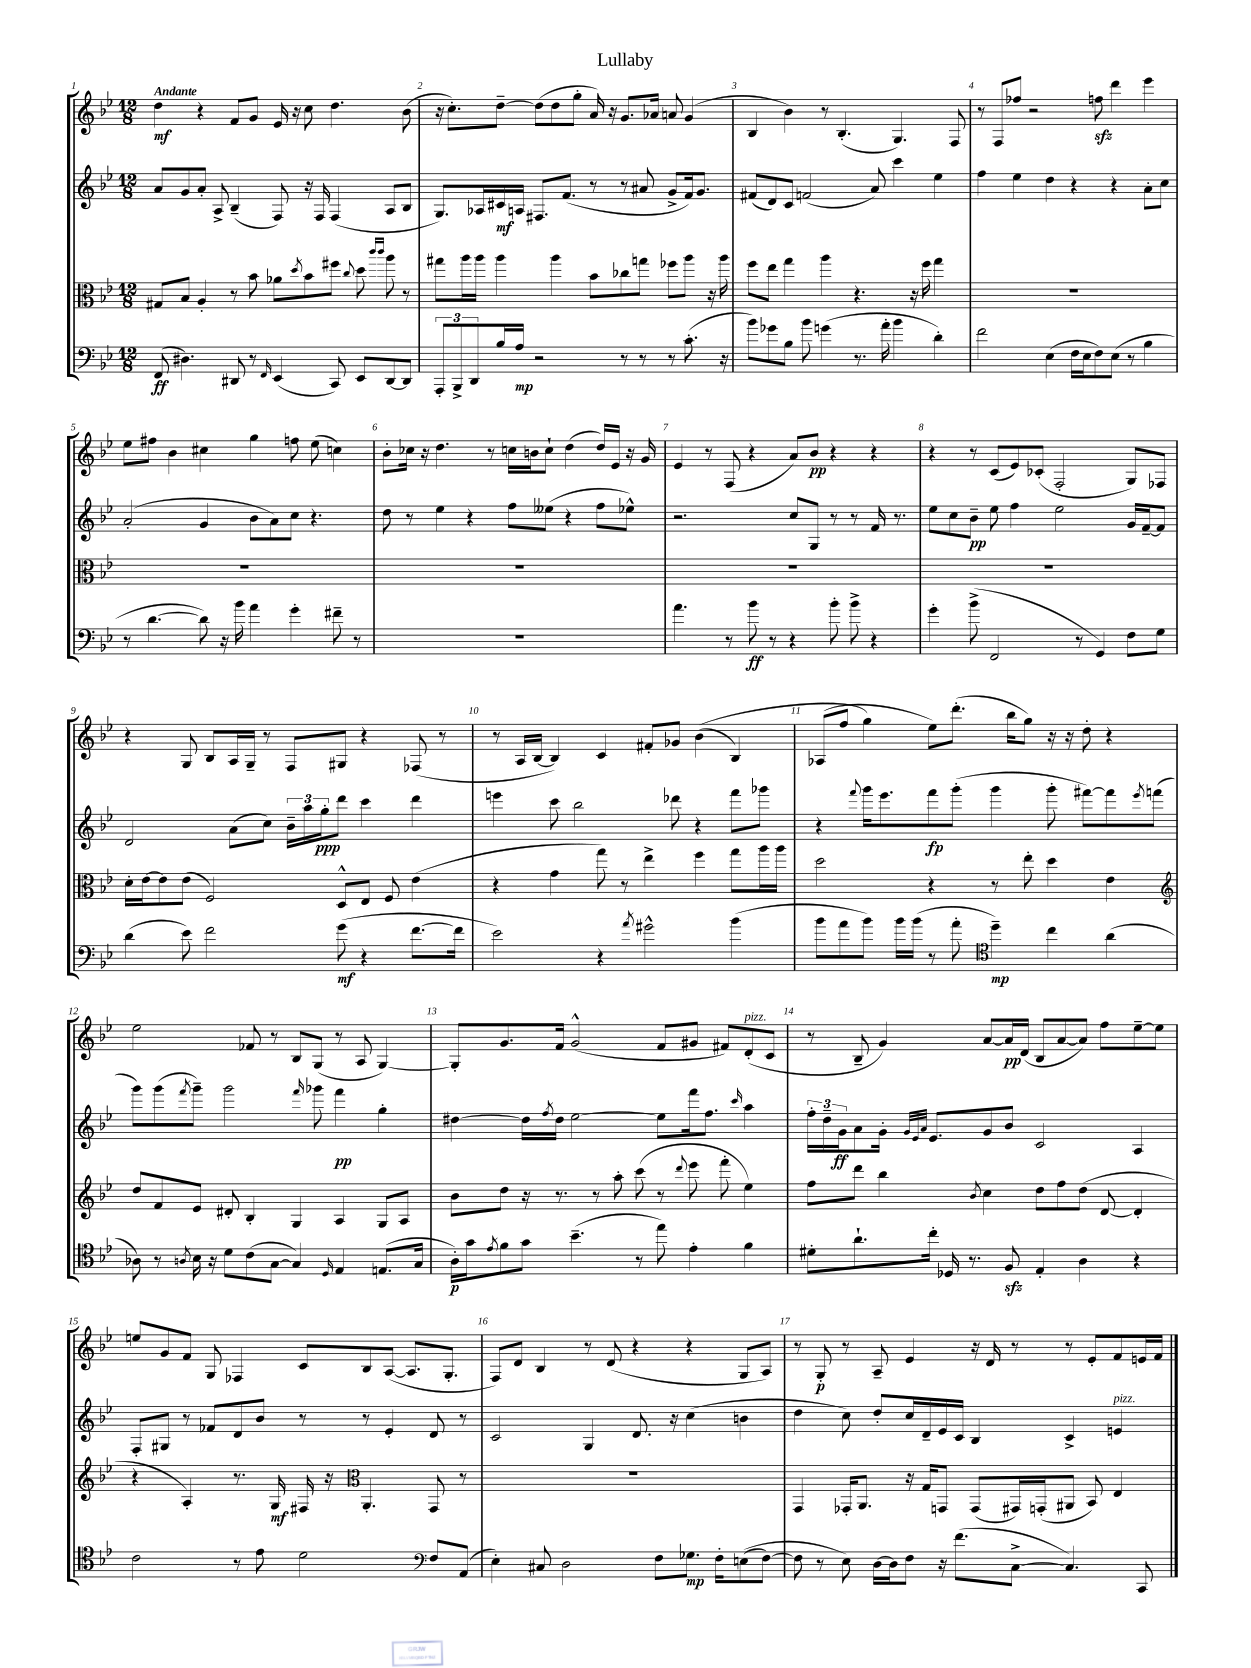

**kern	**kern	**kern	**kern
*staff4	*staff3	*staff2	*staff1
*clefF4	*clefC3	*clefG2	*clefG2
*k[b-e-]	*k[b-e-]	*k[b-e-]	*k[b-e-]
*M12/8	*M12/8	*M12/8	*M12/8
(8FF	8G#	8a	4dd
4.D#)	8B-	8g	.
.	4A'	8a'	4r
.	.	8A^	.
8DD#	8r	(4B-~	8f
8r	8b-	.	8g
16qqFF	.	.	.
(4EE-	8a-	8F)	16e-
.	.	.	16r
.	8qdd	.	.
.	8b-	16r	8cc
.	.	16F	.
8CC)	8ff#	(4F	4.dd
.	8qqcc	.	.
8EE-	8dd	.	.
.	16qqccc	.	.
.	16qqccc	.	.
[8DD#	8aa	8A	.
8DD#]	8r	8B-	(8b-
=	=	=	=
12AAA'	8gg#	8.G)	16r
.	.	.	8.cc')
12BBB-^	.	.	.
.	16aa	.	.
12DD	.	.	.
.	16aa	16A-	.
16B-	4aa	16c#	[8dd~
16A	.	16A	.
2r	.	8.F#	(8dd]
.	4aa	.	8dd
.	.	(8.f	.
.	.	.	8gg'
.	8b-	8r	16a)
.	.	.	16r
8r	8cc-	8r	8.g
8r	8gg	8a#	.
.	.	.	16a-
8r	8ff-	8g^	8a
(8.c'	8aa	16f)	(4g
.	.	8.g	.
.	16r	.	.
16r	16aa	.	.
=	=	=	=
8b-)	8ff	(8f#	4B-
8g-	8ee-	8d)	.
8B-	4gg	8c	4b-)
8b-	.	(2f	.
(4g	4aa	.	8r
.	.	.	(4.B-'
8.r	4.r	.	.
.	.	8a)	.
16a'	.	.	.
4b-	.	4ccc	4.G)
.	16r	.	.
.	16ff	.	.
4d')	4gg	4ee-	.
.	.	.	8F
=	=	=	=
2f	1.r	4ff	8r
.	.	.	8F
.	.	4ee-	8ff-
.	.	.	2r
(4E-	.	4dd	.
16F	.	4r	.
16E-	.	.	.
8F)	.	.	8ff
(8E-	.	4r	4ddd
8r	.	.	.
4B-	.	8a'	4eee-
.	.	8cc	.
=	=	=	=
8r	1.r	(2a'	8ee-
[4.d	.	.	8ff#
.	.	.	4b-
8d])	.	4g	4cc#
16r	.	.	.
16b-	.	.	.
4a	.	8b-	4gg
.	.	8a)	.
4g'	.	8cc	8ff
.	.	4.r	(8ee-
8f#~	.	.	4cc)
8r	.	.	.
=	=	=	=
1.r	1.r	8dd	8b-'
.	.	8r	16cc-
.	.	.	16r
.	.	4ee-	4.dd
.	.	4r	.
.	.	.	8r
.	.	8ff	16cc
.	.	.	16b
.	.	(8ee--	8cc`
.	.	4r	(4dd
.	.	8ff	16dd)
.	.	.	16e-
.	.	8ee-^^)	16r
.	.	.	16g
=	=	=	=
4.a	1.r	2.r	4e-
.	.	.	8r
8r	.	.	(8F
8b-	.	.	4r
8r	.	.	.
4r	.	8cc	8a)
.	.	8G	8b-
8b-'	.	8r	4r
8b-^	.	8r	.
4r	.	16f	4r
.	.	8.r	.
=	=	=	=
4g'	1.r	8ee-	4r
.	.	8cc	.
(8b-^	.	8b-~	8r
2FF	.	8ee-	(8c
.	.	4ff	8e-)
.	.	.	(8c-'
.	.	2ee-	2F'
8r	.	.	.
4GG)	.	.	.
8F	.	16g	8G)
.	.	[16f~	.
8G	.	8f]	8F-
=	=	=	=
(4d	16d'	2d	4r
.	[16e-	.	.
.	8e-]	.	.
8e-)	(8e-	.	8G
2f	2F)	.	8B-
.	.	(8a	16A
.	.	.	16G~
.	.	8cc)	8r
.	.	24b-~	8F
.	.	24aa	.
.	.	24gg'	.
(8g	8D^^	8ddd	8G#
4r	8E-	4ccc	4r
.	8F	.	.
[8.f	(4e-	4ddd	(8F-
.	.	.	8r
16f]	.	.	.
=	=	=	=
2e-)	4r	4eee	8r
.	.	.	16A
.	.	.	[16B-
.	4g	8ccc	4B-])
.	.	2bb-	.
4r	8gg)	.	4c
.	8r	.	.
8qa	.	.	.
2g#^^	4ee-^	.	8f#'
.	.	8ddd-	8g-
.	4ff	4r	&((4b-
(4b-	8gg	8fff	4B-)
.	16aa	8ggg-	.
.	16aa	.	.
=	=	=	=
8b-	2dd	4r	(8A-
8a	.	.	8ff
.	.	8qqfff	.
8b-)	.	16ggg	4gg&)
.	.	8.eee-	.
16b-	.	.	.
(16b-	.	.	.
8r	4r	8fff	8ee-)
8a'	.	(8ggg'	(8.ddd'
*clefC4	*	*	*
4dd~)	8r	4ggg	.
.	.	.	16bb-
.	8ee-'	.	8gg)
4cc	4dd	8ggg'	16r
.	.	.	16r
.	.	[8fff#)	8dd'
(4a	4e-	8fff#]	4r
.	.	8qeee-	.
.	.	(8fff	.
=	=	=	=
*	*clefG2	*	*
8A-)	8dd	8ggg)	2ee-
8r	8f	(8ggg	.
8qA	.	8qfff	.
16B-	8e-	8ggg~)	.
16r	.	.	.
8d	8d#'	2ggg	.
(8c	4B-'	.	8f-
[8G	.	.	8r
4G])	4G	.	8B-
.	.	16qqfff	.
.	.	8ggg-	(8G
16qqD	.	.	.
4E-	4A	4fff	8r
.	.	.	8A
(8.E	8G	4gg'	[4G)
.	8A	.	.
16G	.	.	.
=	=	=	=
16A')	8b-	[4dd#	8G']
16g	.	.	.
8qe-	.	.	.
8f	8dd	.	8.g
8g	16r	16dd#]	.
.	.	8qff	.
.	8.r	16dd#	16f
(4.b-~	.	[2ee-	(2g^^
.	8r	.	.
.	8aa'	.	.
8r	(8ccc	.	.
8ee-)	8r	8ee-]	8f
.	8qqddd	.	.
4e-'	8eee-	16fff	8g#
.	.	8.ff	.
.	8fff'	.	8f#)
.	.	16qqccc	.
4f	4ee-)	4aa	(8d'
.	.	.	8c
=	=	=	=
8d#'	8ff	24ff'	8r
.	.	24dd~	.
.	.	24g	.
8.a`	8ddd	8a	8B-~
.	4bb-	16g'	4g)
.	.	32qqg	.
.	.	32qqe-	.
.	.	32qqa	.
16cc'	.	8.e-	.
16D-	.	.	.
8.r	.	.	.
.	8qb-	.	.
.	4cc	8g	[8a
8F	.	8b-	16a]
.	.	.	(16d
4E-'	8dd	2c	8B-
.	8ff	.	[8a
4A	(8dd	.	8a])
.	[8d	.	8ff
4r	4d']	4A	[8ee-~
.	.	.	8ee-]
=	=	=	=
2c	4r	8F'	8ee
.	.	8G#	8g
.	4A')	8r	8f
.	.	8f-	8G
8r	8.r	8d	4F-
8e-	.	8b-	.
.	16G	.	.
2d	16F#	8r	8c
.	16r	.	.
*	*clefC3	*	*
.	4.AA'	8r	8B-
.	.	4e-'	([8A
.	.	.	8.A]
*clefF4	*	*	*
8F	8GG	8d	.
.	.	.	8.G'
(8AA	8r	8r	.
=	=	=	=
4E-')	1.r	2c	8F)
.	.	.	8d
8C#	.	.	4B-
2D	.	.	.
.	.	4G	8r
.	.	.	(8d
.	.	8.d	4r
8F	.	.	.
.	.	16r	.
8.G-	.	(4cc	4r
16F'	.	.	.
&((8E	.	4b	8G
[8F)	.	.	8A)
=	=	=	=
8F]	4GG	4dd	8r
8r	.	.	8G'
8E-&)	16GG-'	8cc)	8r
.	8.AA	.	.
[16D	.	8dd'	8A~
16D]	.	.	.
8F	16r	16cc	4e-
.	16G	16d~	.
16r	8GG	16e-	.
(8.f	.	16c	.
.	(8GG	4B-	16r
.	.	.	16d
[8C^	16GG#)	.	8r
.	(16GG'	.	.
4.C])	8AA#	4c^	8r
.	8BB-)	.	8e-'
.	4E-	4e	8f
8CC	.	.	16e
.	.	.	16f
==	==	==	==
*-	*-	*-	*-
